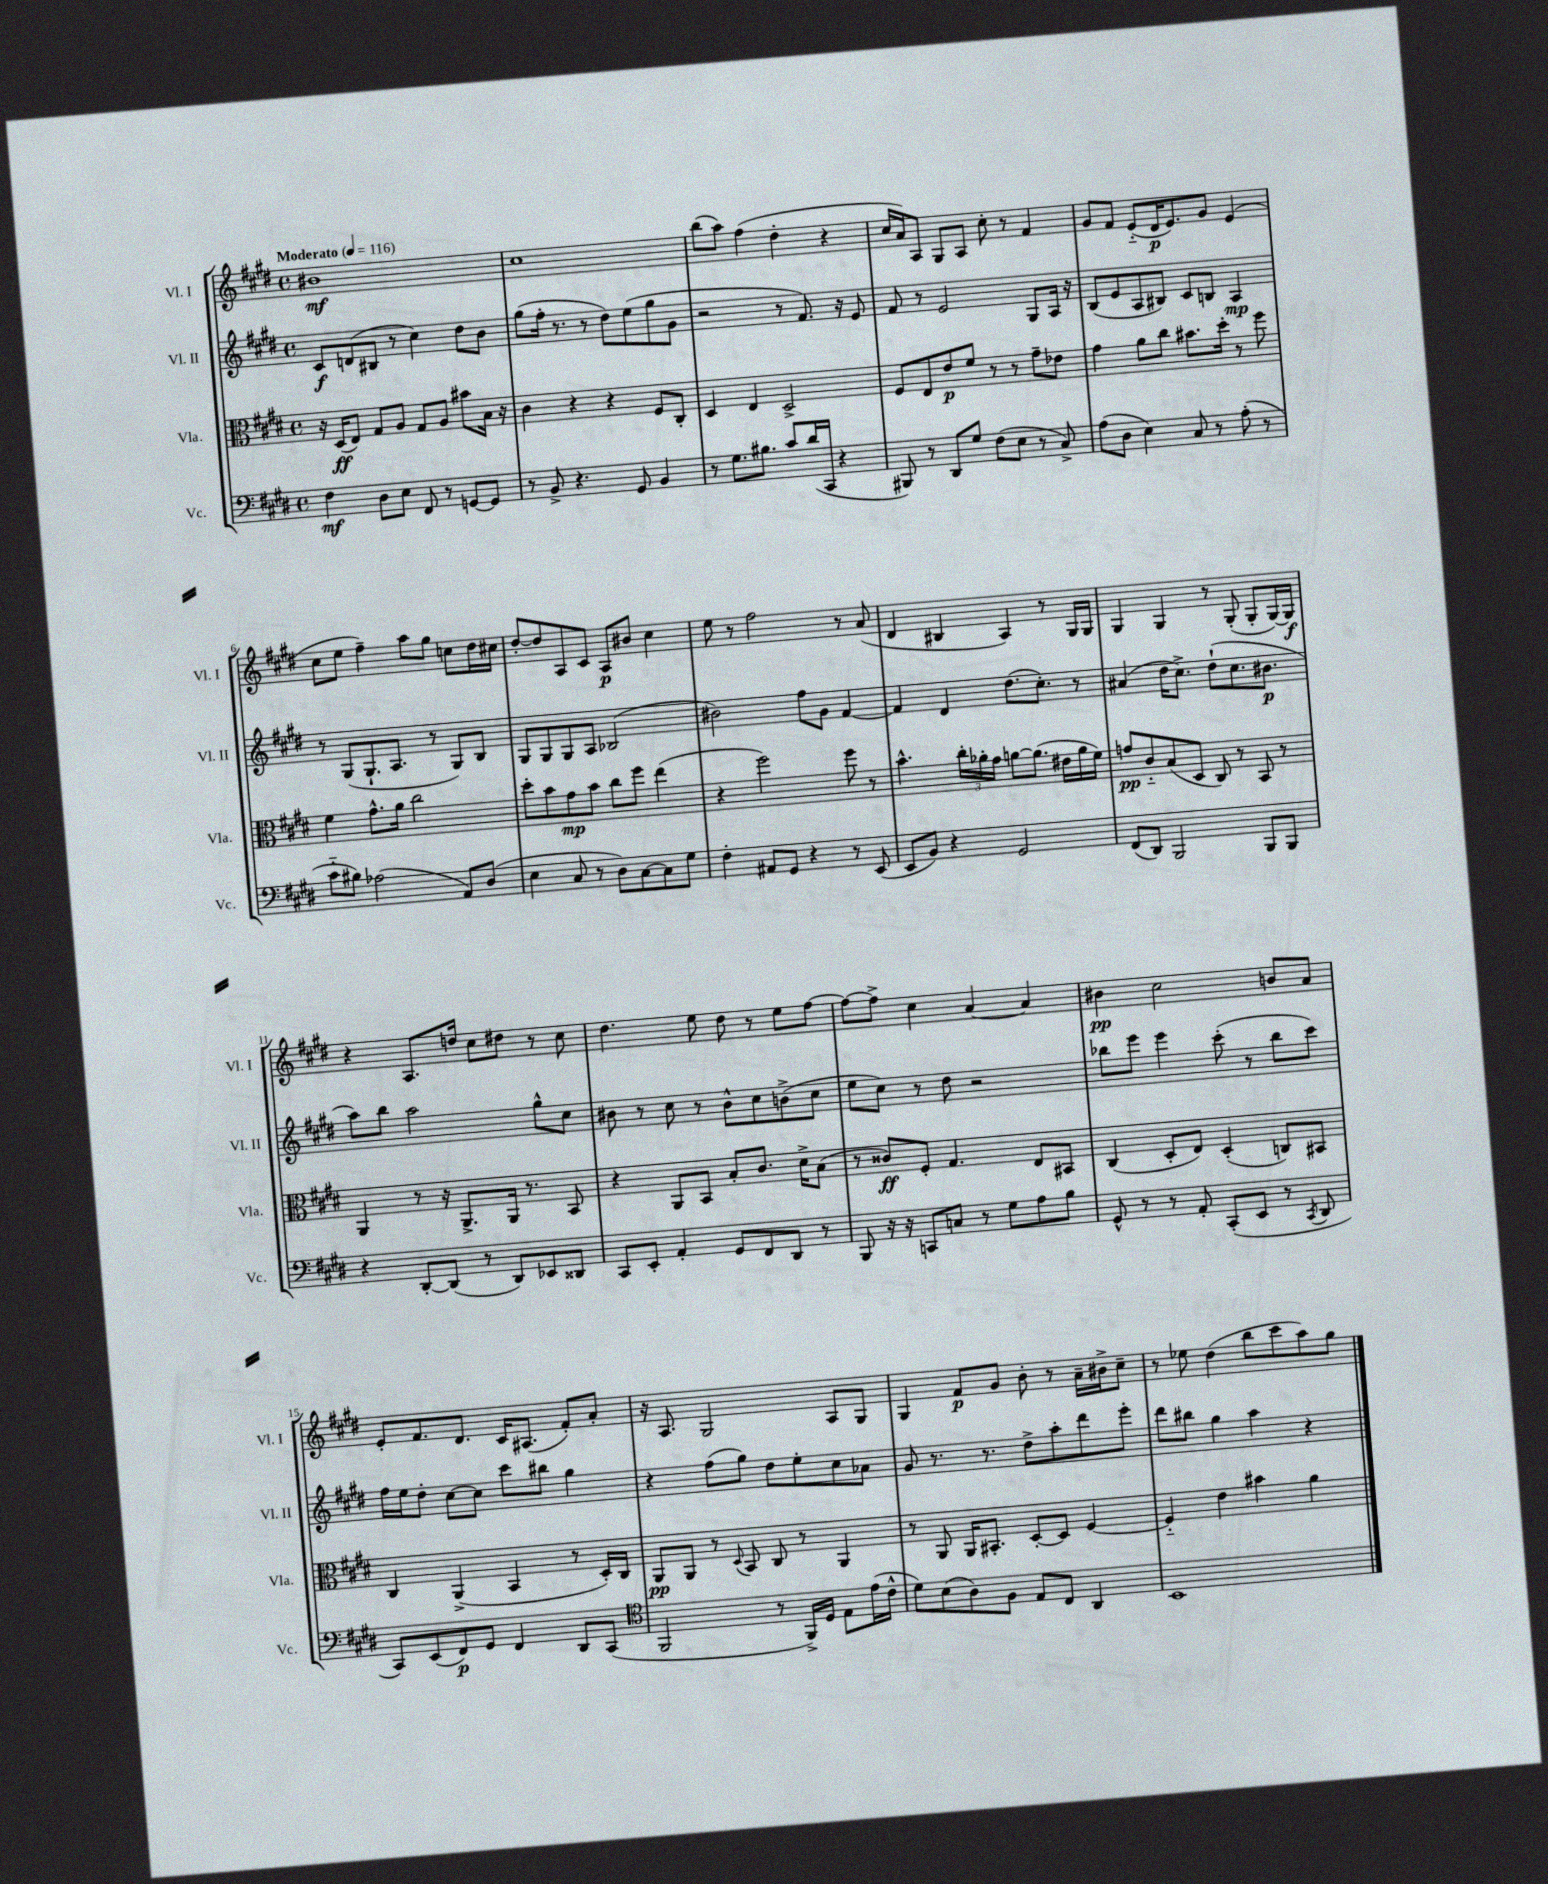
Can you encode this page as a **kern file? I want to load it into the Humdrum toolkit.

**kern	**dynam	**kern	**dynam	**kern	**dynam	**kern	**dynam
*part4	*part4	*part3	*part3	*part2	*part2	*part1	*part1
*staff4	*staff4	*staff3	*staff3	*staff2	*staff2	*staff1	*staff1
*I"Vc.	*	*I"Vla.	*	*I"Vl. II	*	*I"Vl. I	*
*I'Vc.	*	*I'Vla.	*	*I'Vl. II	*	*I'Vl. I	*
*clefF4	*	*clefC3	*	*clefG2	*	*clefG2	*
*k[f#c#g#d#]	*	*k[f#c#g#d#]	*	*k[f#c#g#d#]	*	*k[f#c#g#d#]	*
*M4/4	*	*M4/4	*	*M4/4	*	*M4/4	*
*met(c)	*	*met(c)	*	*met(c)	*	*met(c)	*
*MM116	*	*MM116	*	*MM116	*	*MM116	*
=1	=1	=1	=1	=1	=1	=1	=1
!	!	!	!	!	!	!LO:TX:a:B:t=Moderato	!
4F#\	mf	16r	.	8c#/L	f	1b#X	mf
.	.	(16D#/KL	ff	.	.	.	.
.	.	8E/J)	.	(8dn/	.	.	.
8D#\L	.	8G#/L	.	8B#X/J	.	.	.
8E\J	.	8A/J	.	8r	.	.	.
8FF#/	.	8G#/L	.	4cc#\)	.	.	.
8r	.	8A/J	.	.	.	.	.
[8GGn/L	.	8b#X\L	.	8dd#\L	.	.	.
8GG/J]	.	16B\Jk	.	8b\J	.	.	.
.	.	16r	.	.	.	.	.
=2	=2	=2	=2	=2	=2	=2	=2
8r	.	4c#\	.	(8gg#\L	.	1cc#	.
8BB^/	.	.	.	16ff#'\Jk	.	.	.
.	.	.	.	8.r	.	.	.
4.r	.	4r	.	.	.	.	.
.	.	.	.	8r	.	.	.
.	.	4r	.	8dd#\L)	.	.	.
8GG#/	.	.	.	(8ee\	.	.	.
4BB/	.	8F#/L	.	8gg#\	.	.	.
.	.	8C#'/J	.	8g#\J	.	.	.
=3	=3	=3	=3	=3	=3	=3	=3
8r	.	4D#/	.	2r	.	(8bb\L	.
8.G#\L	.	.	.	.	.	8aa\J)	.
.	.	4E/	.	.	.	(4ff#\	.
8.B#X\J	.	.	.	.	.	.	.
8c#/L	.	2D#^/	.	8r	.	4dd#'\	.
(16d#/L	.	.	.	8.f#/)	.	.	.
16CC#/JJ	.	.	.	.	.	.	.
4r	.	.	.	.	.	4r	.
.	.	.	.	16r	.	.	.
.	.	.	.	8e/	.	.	.
=4	=4	=4	=4	=4	=4	=4	=4
8BBB#X/)	.	8F#/L	.	8f#/	.	16cc#/LL	.
.	.	.	.	.	.	16a/J)	.
8r	.	8E/	.	8r	.	8A/J	.
8DD#/L	.	8e/	p	2e/	.	8G#/L	.
8G#/J	.	8f#/J	.	.	.	8A/J	.
(8F#\L	.	8r	.	.	.	8cc#'\	.
8E\J	.	8r	.	.	.	8r	.
8r	.	8g#~\L	.	8G#/L	.	4f#/	.
8C#^/)	.	8e-X\J	.	16A/Jk	.	.	.
.	.	.	.	16r	.	.	.
=5	=5	=5	=5	=5	=5	=5	=5
(8A\L	.	4g#\	.	(8B/L	.	8g#/L	.
8D#\J	.	.	.	8e/	.	8f#/J	.
4E\)	.	8a\L	.	8A/	.	(8e/L	.
.	.	8cc#\J	.	8B#X/J)	.	16d#/K	p
.	.	.	.	.	.	8.e/)	.
8C#/	.	8.b#X\L	.	8c#/L	.	.	.
8r	.	.	.	8Bn/J	.	8g#/J	.
.	.	16dd#'\Jk	.	.	.	.	.
(8A'\	.	8r	.	4A/	mp	(4e/	.
8r	.	8ff#\	.	.	.	.	.
!!LO:LB:g=z
=6	=6	=6	=6	=6	=6	=6	=6
8c#\L	.	4f#\	.	8r	.	8cc#\L	.
8B#X\J)	.	.	.	(8G#/L	.	8ee\J	.
(2A-X\	.	8.g#^^\L	.	8.G#`/	.	4ff#~\)	.
.	.	16a\Jk	.	8.A/J	.	.	.
.	.	2cc#\	.	.	.	8aa\L	.
.	.	.	.	8r	.	8gg#\J	.
8AA/L)	.	.	.	8G#/L)	.	8ccn\L	.
(8D#/J	.	.	.	8B/J	.	16dd#\L	.
.	.	.	.	.	.	16cc#X\JJ	.
=7	=7	=7	=7	=7	=7	=7	=7
4E\	.	8dd#'\L	.	8G#/L	.	[8dd#'/L	.
.	.	8b\	.	8G#/	.	8dd#/]	.
8C#/	.	8g#\	mp	8G#/	.	8A/	.
8r	.	8b\J	.	8A/J	.	8c#/J	.
8D#\L)	.	8cc#\L	.	(2B-X/	.	8A/L	p
[8C#\	.	8ff#\J	.	.	.	8b#X/J	.
8C#\]	.	(4ee\	.	.	.	4cc#\	.
8G#\J	.	.	.	.	.	.	.
=8	=8	=8	=8	=8	=8	=8	=8
4F#'\	.	4r	.	2b#X\)	.	8ee\	.
.	.	.	.	.	.	8r	.
8AA#X/L	.	2ff#\)	.	.	.	2ff#\	.
8GG#/J	.	.	.	.	.	.	.
4r	.	.	.	8ff#\L	.	.	.
.	.	.	.	8g#\J	.	.	.
8r	.	8ff#\	.	[4f#/	.	8r	.
(8EE/	.	8r	.	.	.	(8a/	.
=9	=9	=9	=9	=9	=9	=9	=9
8EE/L	.	4.b^^\	.	4f#/]	.	4d#/	.
8BB/J)	.	.	.	.	.	.	.
4r	.	.	.	4d#/	.	4B#X/	.
.	.	24cc#'\LL	.	.	.	.	.
.	.	24a-X'\	.	.	.	.	.
.	.	24g#\JJ	.	.	.	.	.
2GG#/	.	[8an\L	.	(8.dd#\L	.	4A/)	.
.	.	(8.a\J]	.	.	.	.	.
.	.	.	.	8.cc#'\J)	.	.	.
.	.	.	.	.	.	8r	.
.	.	16e#X\LL	.	.	.	.	.
.	.	16a\	.	8r	.	16G#/LL	.
.	.	16f#\JJ)	.	.	.	16G#/JJ	.
=10	=10	=10	=10	=10	=10	=10	=10
(8FF#/L	.	8gn/L	pp	(4a#X/	.	4G#/	.
8DD#/J)	.	8c#/	.	.	.	.	.
2BBB/	.	(8B/	.	16dd#\KL	.	4G#/	.
.	.	.	.	8.cc#^\J)	.	.	.
.	.	8D#/J	.	.	.	.	.
.	.	8C#/)	.	(8dd#`\L	.	8r	.
.	.	8r	.	8.cc#\	.	(8G#'/	.
8BBB/L	.	8BB/	.	.	.	8G#'/L	.
.	.	.	.	8.b#X\J	p	.	.
8BBB/J	.	8r	.	.	.	[16G#/L)	.
.	.	.	.	.	.	16G#/JJ]	f
!!LO:LB:g=z
=11	=11	=11	=11	=11	=11	=11	=11
4r	.	4AA/	.	8aa\L)	.	4r	.
.	.	.	.	8bb\J	.	.	.
[8DD#'/L	.	8r	.	2aa\	.	8.A/L	.
(8DD#/J]	.	16r	.	.	.	.	.
.	.	8.AA^/L	.	.	.	16ddn/Jk	.
8r	.	.	.	.	.	8cc#\L	.
8DD#/L)	.	16AA/Jk	.	.	.	8dd#X\J	.
.	.	8.r	.	.	.	.	.
8EE-X/	.	.	.	8gg#^^\L	.	8r	.
8DD##X/J	.	8BB/	.	8cc#\J	.	8cc#\	.
=12	=12	=12	=12	=12	=12	=12	=12
8CC#/L	.	4r	.	8b#X\	.	4.dd#\	.
8EE'/J	.	.	.	8r	.	.	.
4AA'/	.	8AA/L	.	8cc#\	.	.	.
.	.	8BB/J	.	8r	.	8ee\	.
8GG#/L	.	8B'/L	.	8b#^^\L	.	8dd#\	.
8FF#/	.	8.c#/J	.	8cc#\	.	8r	.
8DD#/J	.	.	.	(8bn^\	.	8ee\L	.
.	.	16d#^\KL	.	.	.	.	.
8r	.	(8B\J	.	8cc#\J	.	[8ff#\J	.
=13	=13	=13	=13	=13	=13	=13	=13
8BBB/	.	8r	.	8ee\L	.	8ff#\L_	.
16r	.	8c##X/L)	ff	8cc#\J)	.	8ff#^\J]	.
16r	.	.	.	.	.	.	.
8CCn/L	.	8F#'/J	.	8r	.	4cc#\	.
8Cn/J	.	4.G#/	.	8dd#\	.	.	.
8r	.	.	.	2r	.	[4a/	.
8G#\L	.	.	.	.	.	.	.
8A\	.	8E/L	.	.	.	4a/]	.
8B\J	.	8BB#X/J	.	.	.	.	.
=14	=14	=14	=14	=14	=14	=14	=14
8GG#^^/	.	(4C#/	.	8bb-X\L	.	4b#X\	pp
8r	.	.	.	8eee\J	.	.	.
8r	.	8D#'/L	.	4eee\	.	2cc#\	.
8AA'/	.	8E/J)	.	.	.	.	.
(8CC#'/L	.	(4D#'/	.	(8ccc#'\	.	.	.
8EE/J	.	.	.	8r	.	.	.
8r	.	8Cn/L)	.	8bb-\L	.	8bn/L	.
8qCC#/	.	.	.	.	.	.	.
8DD#/	.	8BB#X/J	.	8ccc#\J)	.	8a/J	.
!!LO:LB:g=z
=15	=15	=15	=15	=15	=15	=15	=15
8CC#/L)	.	4C#/	.	16ff#\LL	.	8e'/L	.
.	.	.	.	16ee\J	.	.	.
(8EE/	.	.	.	8dd#'\J	.	8.f#/	.
8FF#/)	p	(4AA^/	.	[8cc#\L	.	.	.
.	.	.	.	.	.	8.d#/J	.
8GG#/J	.	.	.	8cc#\J]	.	.	.
4FF#/	.	4BB/	.	8ccc#\L	.	16c#/KL	.
.	.	.	.	.	.	(8.A#X/J	.
.	.	.	.	8bb#X\J	.	.	.
8DD#/L	.	8r	.	4gg#\	.	8f#'/L)	.
(8CC#/J	.	16D#'/LL)	.	.	.	8a'/J	.
.	.	16C#/JJ	.	.	.	.	.
=16	=16	=16	=16	=16	=16	=16	=16
*clefC4	*	*	*	*	*	*	*
2FF#/	.	8AA/L	pp	4r	.	16r	.
.	.	.	.	.	.	8.A/	.
.	.	8AA/J	.	.	.	.	.
.	.	8r	.	(8ff#\L	.	2G#/	.
.	.	8qqD#/	.	.	.	.	.
.	.	8BB/	.	8gg#\J)	.	.	.
8r	.	8C#/	.	8dd#\L	.	.	.
16FF#^/LL)	.	8r	.	8ee'\	.	.	.
16D#/JJ	.	.	.	.	.	.	.
8E\L	.	4AA/	.	8cc#\	.	8A/L	.
(16e\L	.	.	.	8a-X\J	.	8G#/J	.
16c#^^\JJ	.	.	.	.	.	.	.
=17	=17	=17	=17	=17	=17	=17	=17
8d#\L)	.	8r	.	8g#/	.	4G#/	.
(8B\	.	8AA/	.	8.r	.	.	.
8A\)	.	16AA/KL	.	.	.	8f#/L	p
.	.	8.BB#X'/J	.	8.r	.	.	.
8F#\J	.	.	.	.	.	8g#/J	.
8E/L	.	[8D#'/L	.	8dd#^\L	.	8b'\	.
8C#/J	.	8D#/J]	.	8aa'\	.	8r	.
4AA/	.	[4F#/	.	8ddd#\	.	16a~\LL	.
.	.	.	.	.	.	16b#X^\J	.
.	.	.	.	8eee'\J	.	8cc#~\J	.
=18	=18	=18	=18	=18	=18	=18	=18
1BB	.	4F#/]	.	8ddd#\L	.	8r	.
.	.	.	.	8bb#X\J	.	8ee-X\	.
.	.	4e\	.	4gg#\	.	(4dd#\	.
.	.	4b#X\	.	4aa\	.	8bb\L	.
.	.	.	.	.	.	8ccc#\	.
.	.	4a\	.	4r	.	8aa\)	.
.	.	.	.	.	.	8gg#\J	.
==	==	==	==	==	==	==	==
*-	*-	*-	*-	*-	*-	*-	*-
